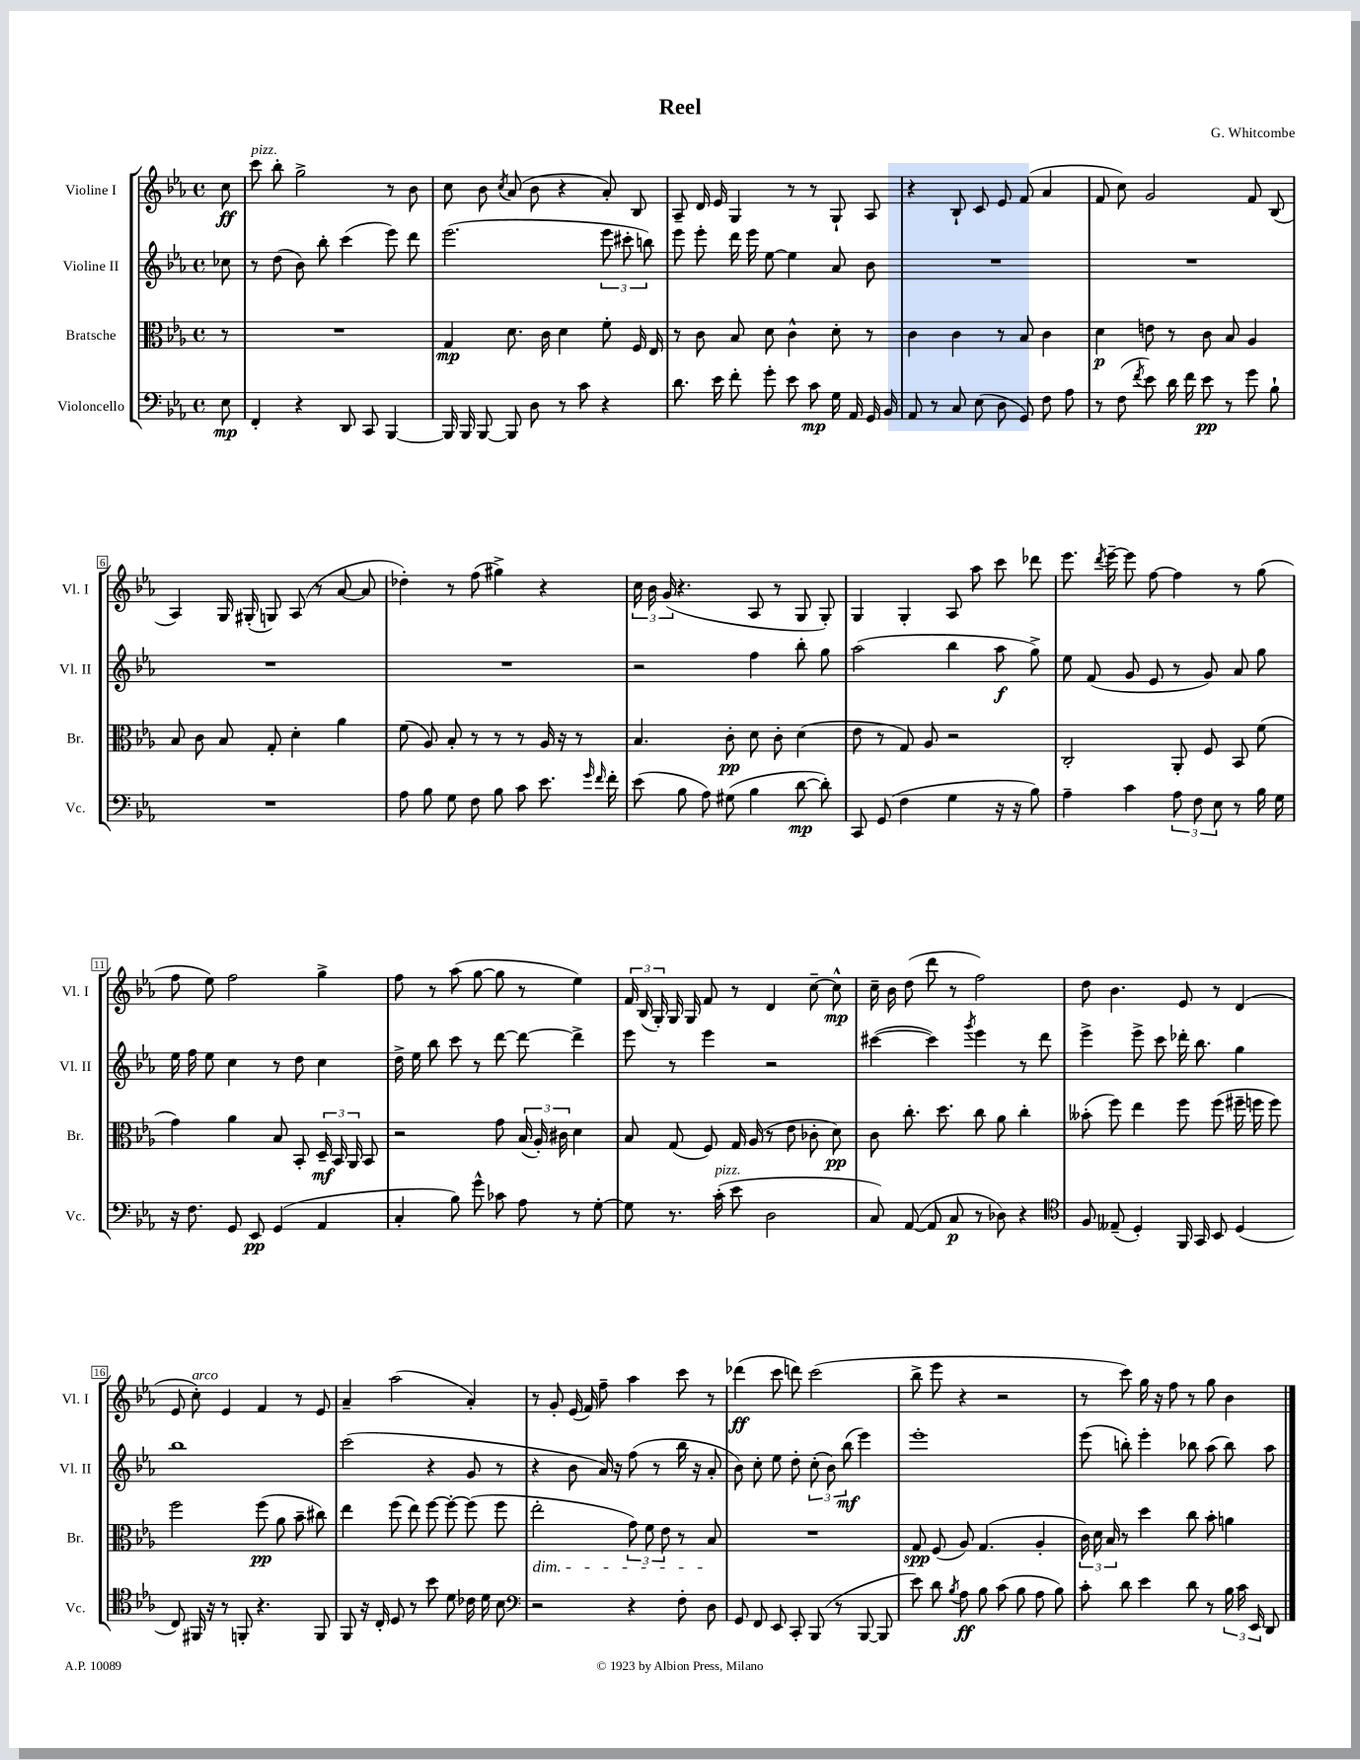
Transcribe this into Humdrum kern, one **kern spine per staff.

**kern	**kern	**kern	**kern
*staff4	*staff3	*staff2	*staff1
*clefF4	*clefC3	*clefG2	*clefG2
*k[b-e-a-]	*k[b-e-a-]	*k[b-e-a-]	*k[b-e-a-]
*M4/4	*M4/4	*M4/4	*M4/4
*met(c)	*met(c)	*met(c)	*met(c)
8E-	8r	8cc-	8cc
=	=	=	=
4FF'	1r	8r	8ccc
.	.	(8dd	8bb-'
4r	.	8b-)	2gg^
.	.	8bb-'	.
8DD	.	(4ccc	.
8CC	.	.	.
[4BBB-	.	8eee-)	8r
.	.	8ddd	8b-
=	=	=	=
16BBB-]	4G	(2.eee-	8cc
16BBB-	.	.	.
[8BBB-	.	.	8b-
.	.	.	8qcc
8BBB-]	8.d	.	(8a-
8D	.	.	8b-
.	16c	.	.
8r	4d	.	4r
8c	.	.	.
4r	8f'	12eee-	8a-')
.	.	12ccc#'	.
.	16F	.	8B-
.	.	12bb)	.
.	16E-	.	.
=	=	=	=
8.d	8r	8eee-	8A-~
.	8c	8eee-'	16d
16e-	.	.	16e-
8f'	8B-	16ddd	4G
.	.	16eee-	.
8g'	8d	[8ee-	.
8e-	4c^^	4ee-]	8r
8c	.	.	8r
16G	8d'	8a-	8G`
16AA-	.	.	.
16GG	8r	8b-	8A-
16BB-	.	.	.
=	=	=	=
8AA-	4c	1r	4r
8r	.	.	.
8C	4c	.	8B-`
(8E-	.	.	8c
8D	8r	.	8e-
8GG)	8B-	.	(8f
8F	4c	.	4a-
8A-	.	.	.
=	=	=	=
8r	4d	1r	8f
(8F	.	.	8cc)
8qf	.	.	.
8e-)	8e	.	2g
16d	8r	.	.
16f	.	.	.
8e-	8c	.	.
8r	8B-	.	.
8g	4A-	.	8f
8B-`	.	.	(8B-
=	=	=	=
1r	8B-	1r	4A-)
.	8c	.	.
.	8B-	.	16G
.	.	.	(16G#'
.	8G'	.	8G)
.	4d'	.	(8A-
.	.	.	8r
.	4a-	.	[8a-
.	.	.	8a-]
=	=	=	=
8A-	(8f	1r	4dd-')
8B-	8A-)	.	.
8G	8B-'	.	8r
8F	8r	.	(8ff
8B-	8r	.	4gg#^)
8c	8r	.	.
8.e-	16A-	.	4r
.	16r	.	.
.	8r	.	.
16qqg	.	.	.
16qqf	.	.	.
16f'	.	.	.
=	=	=	=
(8e-	4.B-	2r	24cc
.	.	.	24b-
.	.	.	(24g
8B-	.	.	4.r
8A-)	.	.	.
(8G#	8c'	.	.
4B-	8d	4ff	8A-
.	8c'	.	8r
[8d	(4d	8bb-'	8G
8d'])	.	8gg	8G')
=	=	=	=
8CC	8e-	(2aa-	4G
(8GG	8r	.	.
4F	8G)	.	4G'
.	8A-	.	.
4G	2r	4bb-	8A-
.	.	.	8aa-
16r	.	8aa-	8ccc
16r	.	.	.
8B-)	.	8gg^)	8ddd-
=	=	=	=
4A-~	2C'	8ee-	8.eee-
.	.	(8f	.
.	.	.	8qddd
.	.	.	[16eee-~
4c	.	8g	8eee-]
.	.	8e-	[8ff
12A-	8AA-'	8r	4ff]
12F	.	.	.
.	8F	8g)	.
12E-	.	.	.
8r	8BB-	8a-	8r
16B-	(8f	8gg	(8gg
16G	.	.	.
=	=	=	=
16r	4g)	16ee-	8ff
8.F	.	16ff	.
.	.	8ee-	8ee-)
8GG	4a-	4cc	2ff
8EE-	.	.	.
(4GG	8B-	8r	.
.	8BB-'	8dd	.
4AA-	24D~	4cc	4gg^
.	24BB-	.	.
.	24AA-	.	.
.	8BB-	.	.
=	=	=	=
4C'	2r	16dd^	8ff
.	.	16ee-	.
.	.	8bb-	8r
8B-)	.	8ccc	(8aa-
8g^^	.	8r	[8gg
8c-	8g	[8ddd	8gg]
8A-	(24B-	8ddd_	8r
.	24A-')	.	.
.	24c#	.	.
8r	4d	4ddd^]	4ee-)
[8G'	.	.	.
=	=	=	=
8G]	8B-	8eee-	24f
.	.	.	(24B-
.	.	.	24G')
8.r	(8G	8r	16G
.	.	.	16G
.	8F)	4eee-	8f
(16c'	.	.	.
8e-	16G	.	8r
.	(16A-	.	.
2D	8r	2r	4d
.	8e-	.	.
.	8c-'	.	[8cc~
.	8d)	.	8cc^^]
=	=	=	=
8C)	8c	([4ccc#	16cc~
.	.	.	16b-
([8AA-	8.cc'	.	(8dd
8AA-]	.	4ccc#])	8ddd
.	8.dd	.	.
8C	.	.	8r
.	.	8qggg	.
8r	8cc	4eee-	2ff)
8D-)	8a-	.	.
4r	4cc'	8r	.
.	.	8ddd	.
=	=	=	=
*clefC4	*	*	*
8F	(8b--'	4eee-^	8dd
(8E--~	8ff)	.	4.b-
4D')	4ee-	8eee-^	.
.	.	8ccc	.
16FF	8ff	16ddd-'	8e-
16GG	.	8.bb-	.
8BB-	(8ff	.	8r
(4D	16ff#~	4gg	(4d
.	16ff	.	.
.	8ff)	.	.
=	=	=	=
8C)	2ff	1bb-	8e-
16FF#	.	.	8cc')
16r	.	.	.
8r	.	.	4e-
8FF'	.	.	.
4.r	(8ff	.	4f
.	8a-	.	.
.	8b-~	.	8r
8FF	8cc#)	.	8e-
=	=	=	=
8FF	4ee-	(2ccc	4a-~
16r	.	.	.
16C'	.	.	.
8D	(8ff	.	(2aa-
8r	8ee-)	.	.
8b-	[8ff	4r	.
8d	8ff'_	.	.
16c-	(8ff]	8g	4a-')
16d	.	.	.
8B-	8ff	8r	.
=	=	=	=
*clefF4	*	*	*
2r	2ee-'	4r	8r
.	.	.	8g'
.	.	8b-	(16e-
.	.	.	16f)
.	.	16a-)	8ff~
.	.	16r	.
4r	12g)	(8ff	4aa-
.	12f	.	.
.	.	8r	.
.	12e-	.	.
8F'	8r	16bb-	8ccc
.	.	16r	.
8D	8B-	8a-'	8r
=	=	=	=
8GG	1r	8b-)	(4ddd-
8FF	.	8cc'	.
8EE-	.	8ee-	8ccc
8CC'	.	8dd'	8ddd)
(8BBB-	.	(12cc'	(2ccc
.	.	12b-)	.
8r	.	.	.
.	.	(12bb-	.
[8BBB-	.	4eee-)	.
8BBB-]	.	.	.
=	=	=	=
8e-)	8G	1eee-'	8bb-^
8d	(8F	.	8eee-
8qB-	.	.	.
8A-	8A-)	.	4r
8B-	(4.G	.	.
(8c	.	.	2r
8B-	.	.	.
8A-	4A-'	.	.
8B-)	.	.	.
=	=	=	=
8c'	24c)	(8eee-	8r
.	24d	.	.
.	24B-	.	.
8d	8r	8bb')	8ccc)
4e-	4dd	4eee-'	16gg
.	.	.	16r
.	.	.	8ff
8d	8cc	8bb-	8r
8r	8b-'	(8aa-	8gg
24B-	4a	8bb-)	4b-
24c	.	.	.
24EE-	.	.	.
8DD	.	8aa-	.
==	==	==	==
*-	*-	*-	*-
